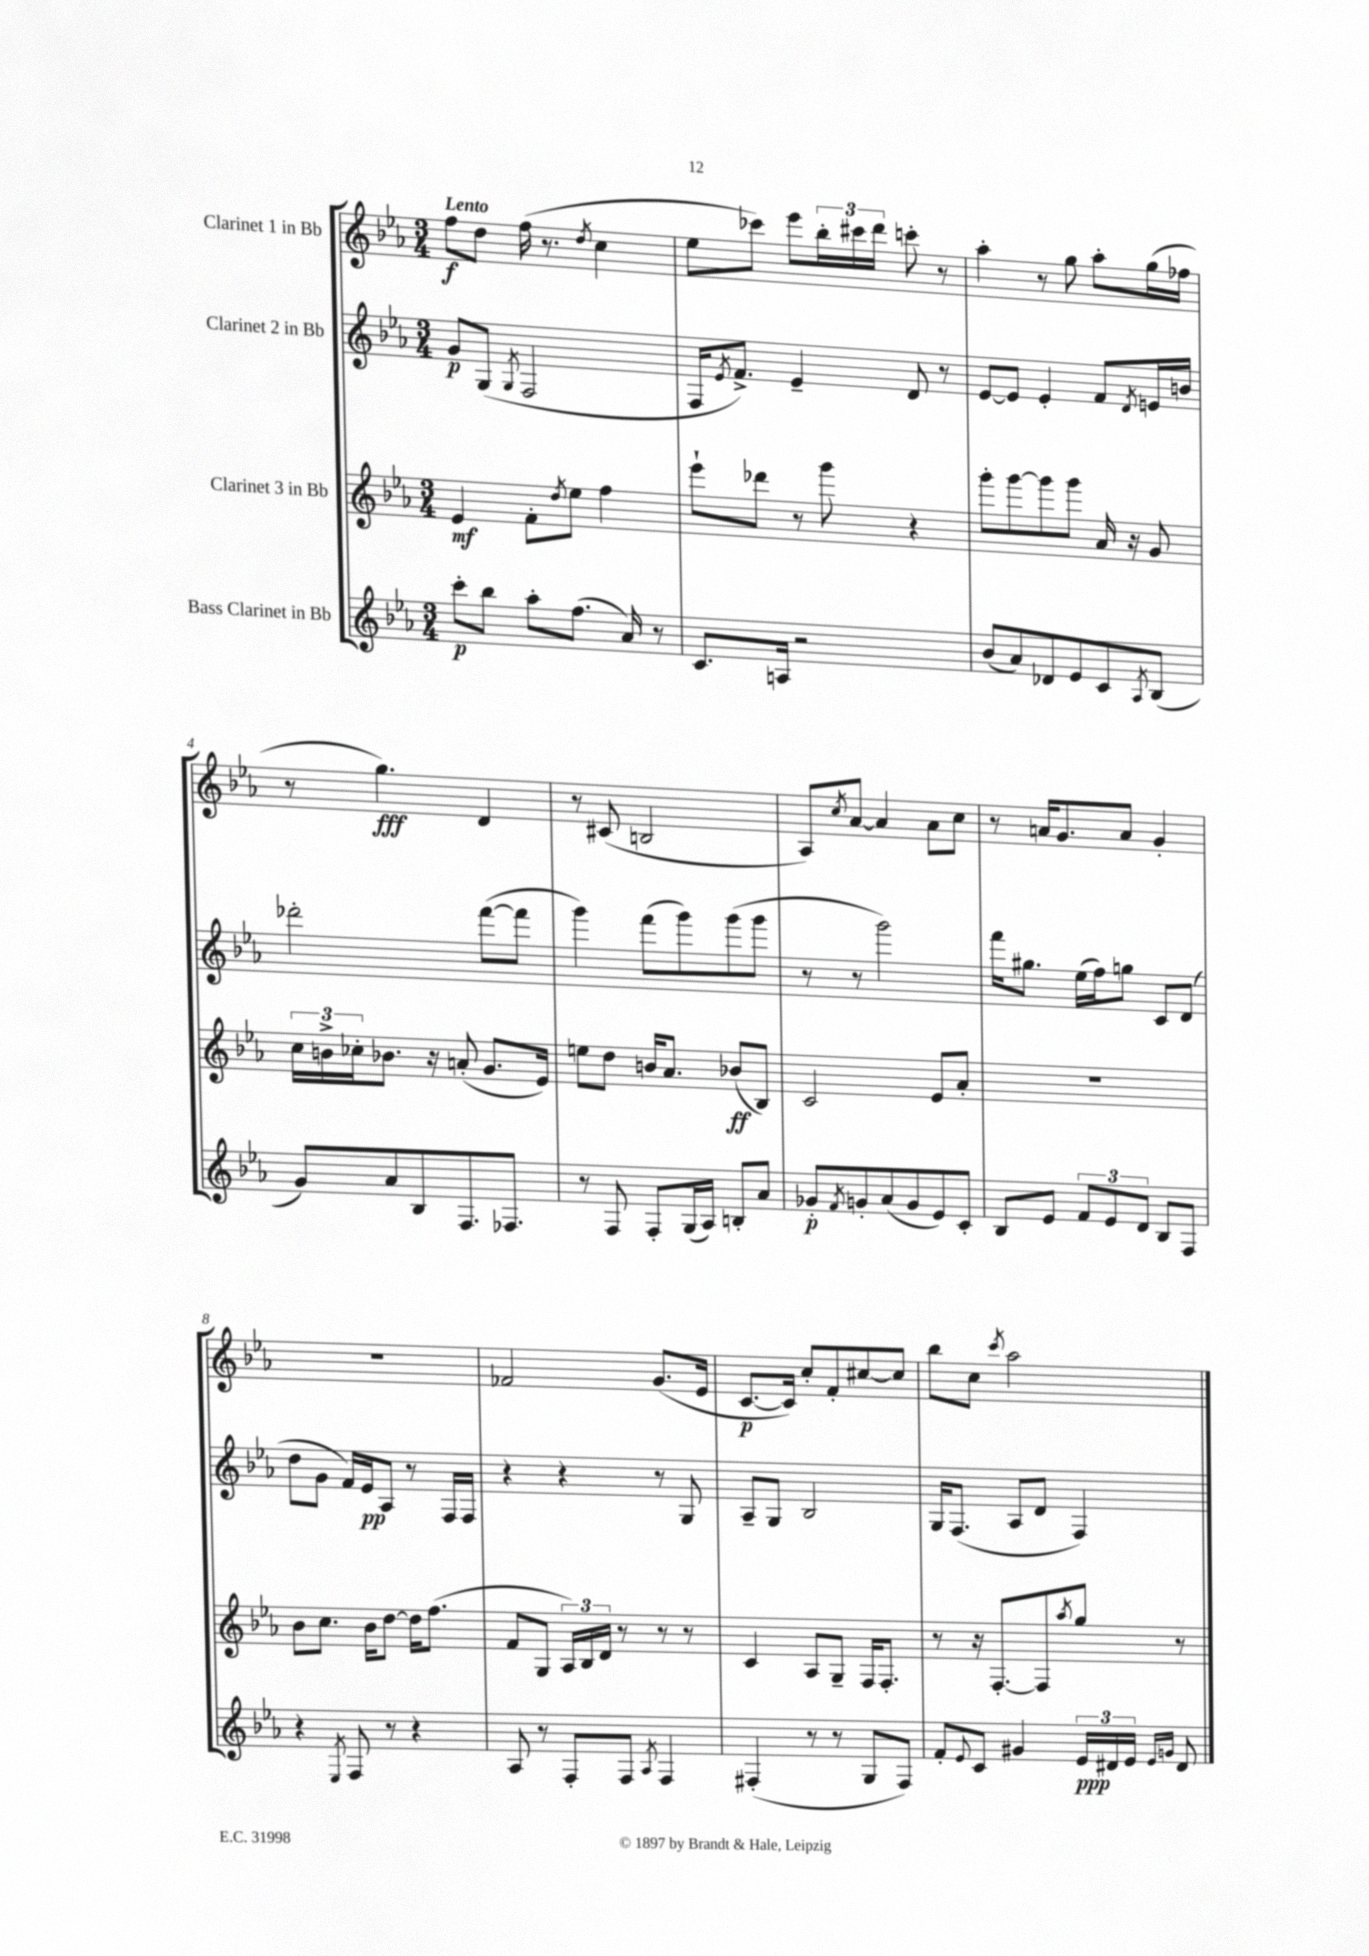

**kern	**dynam	**kern	**dynam	**kern	**dynam	**kern	**dynam
*part4	*part4	*part3	*part3	*part2	*part2	*part1	*part1
*staff4	*staff4	*staff3	*staff3	*staff2	*staff2	*staff1	*staff1
*I"Bass Clarinet in Bb	*	*I"Clarinet 3 in Bb	*	*I"Clarinet 2 in Bb	*	*I"Clarinet 1 in Bb	*
*clefG2	*	*clefG2	*	*clefG2	*	*clefG2	*
*k[b-e-a-]	*	*k[b-e-a-]	*	*k[b-e-a-]	*	*k[b-e-a-]	*
*M3/4	*	*M3/4	*	*M3/4	*	*M3/4	*
=1	=1	=1	=1	=1	=1	=1	=1
!	!	!	!	!	!	!LO:TX:a:B:t=Lento	!
8ccc'\L	p	4e-/	mf	8g/L	p	8ff\L	f
8bb-\J	.	.	.	(8G/J	.	8dd\J	.
.	.	.	.	8qG/	.	.	.
8aa-'\L	.	8f'\L	.	2F/	.	(16ff\	.
.	.	.	.	.	.	8.r	.
.	.	8qdd/	.	.	.	.	.
(8.ff\J	.	8ee-\J	.	.	.	.	.
.	.	.	.	.	.	8qdd/	.
.	.	4ff\	.	.	.	4cc\	.
16a-/)	.	.	.	.	.	.	.
8r	.	.	.	.	.	.	.
=2	=2	=2	=2	=2	=2	=2	=2
8.c/L	.	8eee-`\L	.	16F/KL	.	8ee-\L	.
.	.	.	.	8qe-/	.	.	.
.	.	.	.	8.f^/J)	.	.	.
.	.	8ddd-X\J	.	.	.	8ccc-X\J)	.
16An/Jk	.	.	.	.	.	.	.
2r	.	8r	.	4e-~/	.	8eee-\L	.
.	.	8ggg\	.	.	.	24bb-'\L	.
.	.	.	.	.	.	24ccc#X\	.
.	.	.	.	.	.	24ddd\JJ	.
.	.	4r	.	8d/	.	8cccn'\	.
.	.	.	.	8r	.	8r	.
=3	=3	=3	=3	=3	=3	=3	=3
(8b-/L	.	8ggg'\L	.	[8e-/L	.	4aa-'\	.
8a-/)	.	[8ggg\	.	8e-/J]	.	.	.
8d-X/	.	8ggg\]	.	4e-'/	.	8r	.
8e-/	.	8ggg\J	.	.	.	8gg\	.
8c/	.	16a-/	.	8f/L	.	8aa-'\L	.
.	.	16r	.	.	.	.	.
8qA-/	.	.	.	8qd/	.	.	.
(8B-/J	.	8g/	.	16en/L	.	(16gg\L	.
.	.	.	.	16bn/JJ	.	16ff-X\JJ	.
!!LO:LB:g=z
=4	=4	=4	=4	=4	=4	=4	=4
8g/L)	.	24cc\LL	.	2ddd-X'\	.	8r	.
.	.	24bn^\	.	.	.	.	.
.	.	24cc-X'\J	.	.	.	.	.
8a-/	.	8.b-X\J	.	.	.	4.gg\)	fff
8B-/	.	.	.	.	.	.	.
.	.	16r	.	.	.	.	.
8.F/	.	(8an'/	.	.	.	.	.
.	.	8.g/L	.	([8fff\L	.	4d/	.
8.F-X/J	.	.	.	.	.	.	.
.	.	.	.	8fff\J]	.	.	.
.	.	16e-/Jk)	.	.	.	.	.
=5	=5	=5	=5	=5	=5	=5	=5
8r	.	8een\L	.	4ggg\)	.	8r	.
8F/	.	8dd\J	.	.	.	(8c#X/	.
8F'/L	.	16bn/KL	.	(8fff\L	.	2Bn/	.
.	.	8.a-/J	.	.	.	.	.
(16G/L	.	.	.	8ggg\)	.	.	.
16A-/JJ)	.	.	.	.	.	.	.
8Bn'/L	.	(8b-X/L	ff	(8ggg\	.	.	.
8a-/J	.	8B-/J)	.	8ggg\J	.	.	.
=6	=6	=6	=6	=6	=6	=6	=6
8g-X'/L	p	2c/	.	8r	.	8A-/L)	.
8qf/	.	.	.	.	.	8qcc/	.
8gn'/	.	.	.	8r	.	[8a-/J	.
(8a-/	.	.	.	2ggg\)	.	4a-/]	.
8g/	.	.	.	.	.	.	.
8e-/)	.	8e-/L	.	.	.	8a-\L	.
8c'/J	.	8a-'/J	.	.	.	8cc\J	.
=7	=7	=7	=7	=7	=7	=7	=7
8B-/L	.	2.r	.	16fff\KL	.	8r	.
.	.	.	.	8.gg#X\J	.	.	.
8e-/J	.	.	.	.	.	16an/KL	.
.	.	.	.	.	.	8.g/	.
12f/L	.	.	.	(16ee-\LL	.	.	.
.	.	.	.	16ff\J)	.	.	.
12e-/	.	.	.	.	.	.	.
.	.	.	.	8ggn\J	.	8a/J	.
12d/J	.	.	.	.	.	.	.
8B-/L	.	.	.	8c/L	.	4g'/	.
8F/J	.	.	.	(8d/J	.	.	.
!!LO:LB:g=z
=8	=8	=8	=8	=8	=8	=8	=8
4r	.	8b-\L	.	8dd\L	.	2.r	.
.	.	8.cc\J	.	8g\J	.	.	.
8qE-/	.	.	.	.	.	.	.
8F/	.	.	.	16f/LL)	.	.	.
.	.	16b-\KL	.	16e-/J	pp	.	.
8r	.	[8dd\J	.	8A-/J	.	.	.
4r	.	16dd\KL]	.	8r	.	.	.
.	.	(8.ff\J	.	.	.	.	.
.	.	.	.	16F/LL	.	.	.
.	.	.	.	16F/JJ	.	.	.
=9	=9	=9	=9	=9	=9	=9	=9
8A-/	.	8f/L	.	4r	.	2f-X/	.
8r	.	8G/J	.	.	.	.	.
8F'/L	.	24A-/LL)	.	4r	.	.	.
.	.	24B-/	.	.	.	.	.
.	.	24d/JJ	.	.	.	.	.
8F/J	.	8r	.	.	.	.	.
8qA-/	.	.	.	.	.	.	.
4F/	.	8r	.	8r	.	(8.g/L	.
.	.	8r	.	8G/	.	.	.
.	.	.	.	.	.	16e-/Jk	.
=10	=10	=10	=10	=10	=10	=10	=10
(4F#X'/	.	4c/	.	8A-~/L	.	[8.c/L	p
.	.	.	.	8G/J	.	.	.
.	.	.	.	.	.	16c/Jk])	.
8r	.	8A-/L	.	2B-/	.	8cc'/L	.
8r	.	8G~/J	.	.	.	8f'/	.
8G/L	.	16F/KL	.	.	.	[8cc#X/	.
.	.	8.F'/J	.	.	.	.	.
8F#/J)	.	.	.	.	.	8cc#/J]	.
=11	=11	=11	=11	=11	=11	=11	=11
8f'/L	.	8r	.	16G/KL	.	8bb-\L	.
.	.	.	.	(8.F/J	.	.	.
8qqe-/	.	.	.	.	.	.	.
8c/J	.	16r	.	.	.	8cc\J	.
.	.	[8.F'/L	.	.	.	.	.
.	.	.	.	.	.	8qccc/	.
4g#X/	.	.	.	8A-/L	.	2aa-\	.
.	.	8F/]	.	8d/J	.	.	.
.	.	8qaa-/	.	.	.	.	.
24e-/LL	ppp	8gg/J	.	4F/)	.	.	.
24d#X/	.	.	.	.	.	.	.
24e-/JJ	.	.	.	.	.	.	.
16qqe-/LL	.	.	.	.	.	.	.
16qqgn/JJ	.	.	.	.	.	.	.
8d#/	.	8r	.	.	.	.	.
==	==	==	==	==	==	==	==
*-	*-	*-	*-	*-	*-	*-	*-
